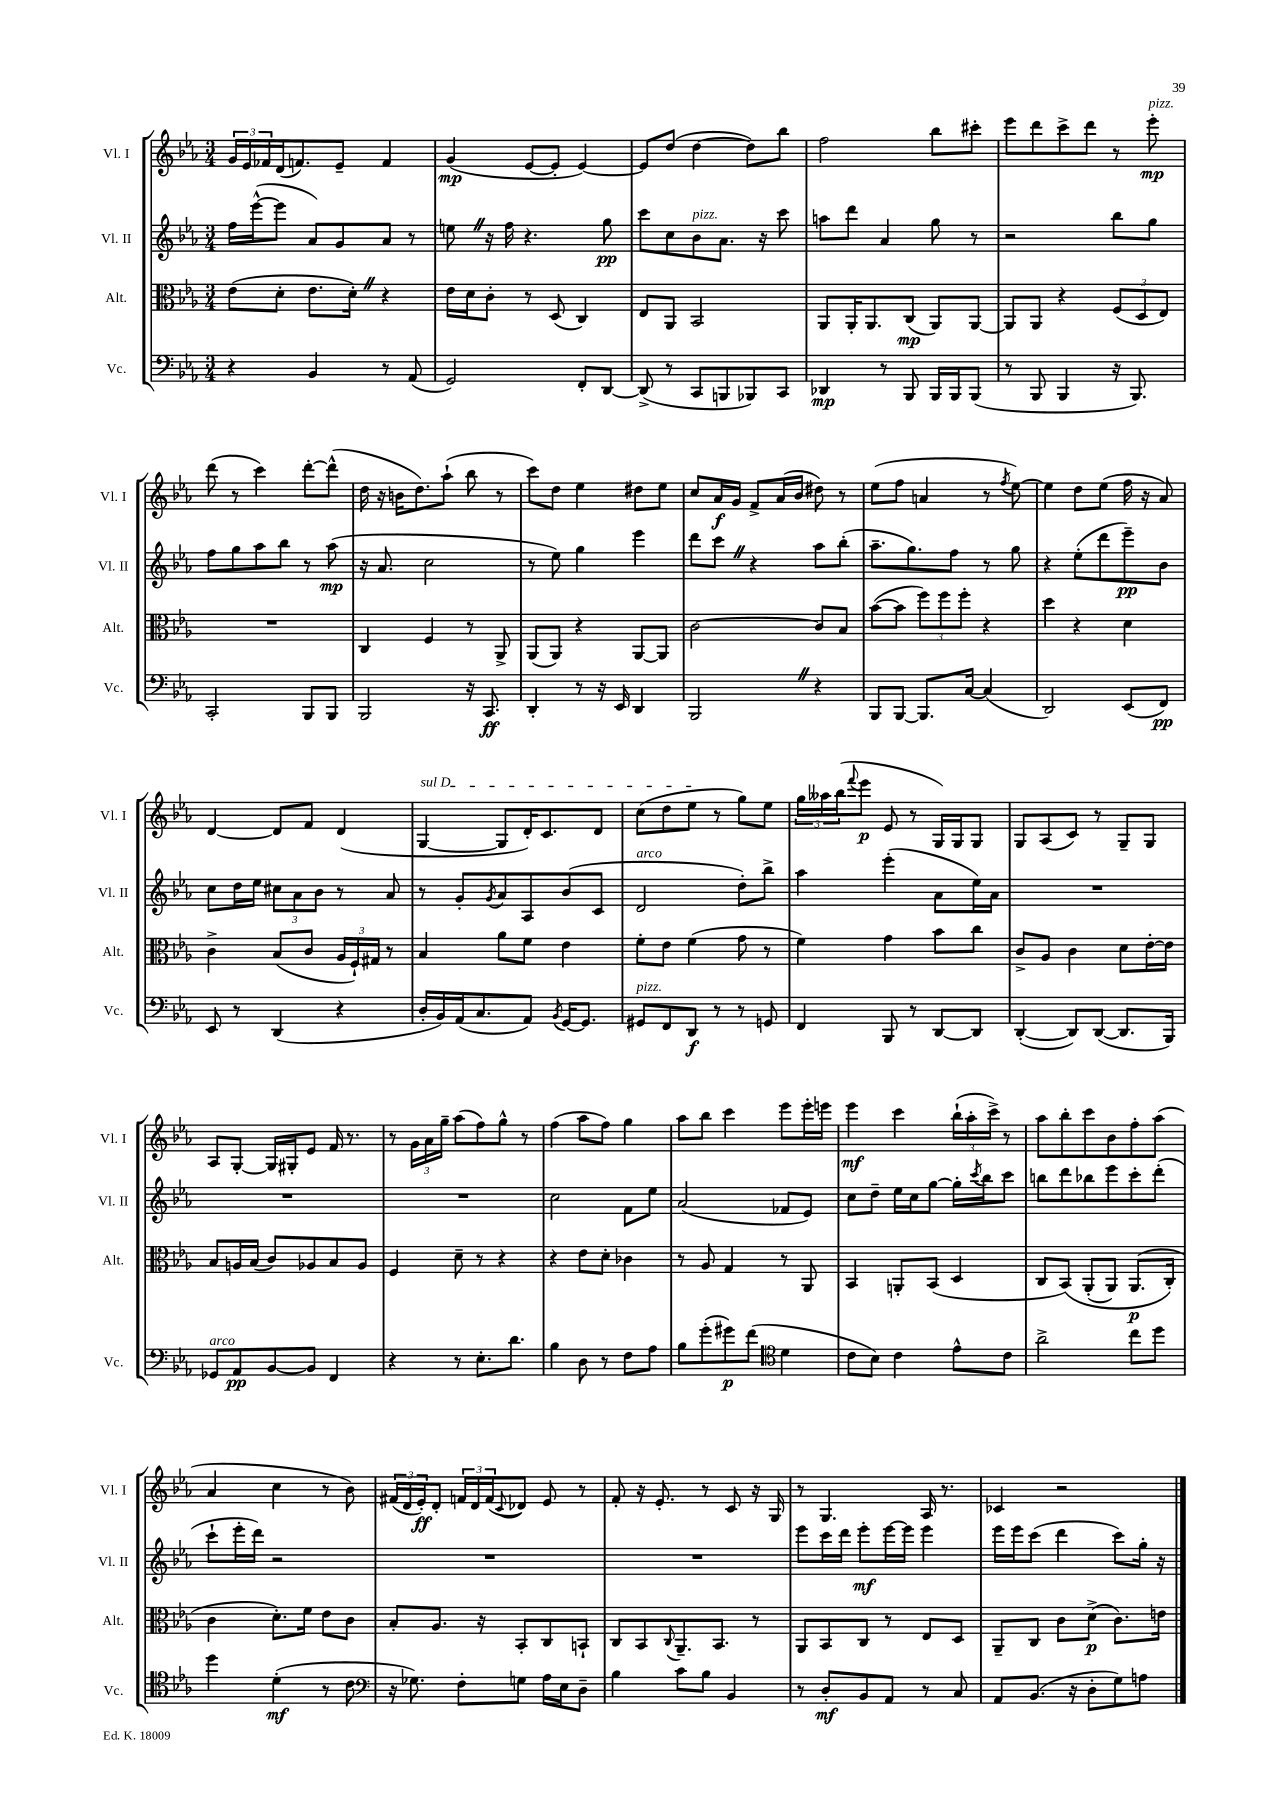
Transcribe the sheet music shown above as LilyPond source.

<<
\new StaffGroup <<
\new Staff = "s0" \with { instrumentName = "Vl. I" shortInstrumentName = "Vl. I" } {
    \clef treble \key ees \major \numericTimeSignature \time 3/4
    \tuplet 3/2 { g'16 ees'16 fes'16 } d'16( f'8.) ees'8-- f'4 |
    g'4\mp( ees'8~ ees'8-. ees'4~) |
    ees'8 d''8( d''4~ d''8) bes''8 |
    f''2 bes''8 cis'''8-. |
    ees'''8 d'''8 c'''8-> d'''8 r8 ees'''8-.\mp^\markup { \italic "pizz." } |
    d'''8( r8 c'''4) d'''8~-. d'''8-^( |
    d''16 r16 b'16 d''8.) aes''8-!( bes''8 r8 |
    c'''8) d''8 ees''4 dis''8 ees''8 |
    c''8 aes'16\f g'16 f'8-> aes'16( bes'16 dis''8) r8 |
    ees''8( f''8 a'4 r8 \acciaccatura { f''8 } ees''8~) |
    ees''4 d''8 ees''8( f''16 r16 aes'8) |
    d'4~ d'8 f'8 d'4( |
    \once \override TextSpanner.bound-details.left.text = \markup { \italic "sul D" } g4~\startTextSpan g8 d'16-.) c'8. d'8 |
    c''8( d''8 ees''8\stopTextSpan r8 g''8) ees''8 |
    \tuplet 3/2 { g''16 aeses''16 bes''16( } \appoggiatura { f'''8 } ees'''8\p ees'8 r8 g16) g16 g8 |
    g8 aes8( c'8) r8 g8-- g8 |
    aes8 g8~-. g16 gis16-. ees'8 f'16 r8. |
    r8 \tuplet 3/2 { g'16 aes'16 g''16-- } aes''8( f''8) g''8-^ r8 |
    f''4( aes''8 f''8) g''4 |
    aes''8 bes''8 c'''4 ees'''8 ees'''16-. e'''16 |
    ees'''4\mf c'''4 \tuplet 3/2 { bes''16-!( aes''16-. c'''16->) } r8 |
    aes''8 bes''8-. c'''8 bes'8 f''8-. aes''8( |
    aes'4 c''4 r8 bes'8) |
    \tuplet 3/2 { fis'16( d'16 ees'16-.\ff) } d'8-. \tuplet 3/2 { f'16 d'16 f'16( } \appoggiatura { c'8 } des'8) ees'8 r8 |
    f'8-. r16 ees'8.-. r8 c'8 r16 g16 |
    r8 g4. aes16 r8. |
    ces'4 r2 \bar "|." |
}
\new Staff = "s1" \with { instrumentName = "Vl. II" shortInstrumentName = "Vl. II" } {
    \clef treble \key ees \major \numericTimeSignature \time 3/4
    f''16 ees'''16~-^( ees'''8 aes'8) g'8 aes'8 r8 |
    e''8 \once \override BreathingSign.text = \markup { \musicglyph "scripts.caesura.straight" } \breathe r16 f''16 r4. g''8\pp |
    c'''8 c''8 bes'8^\markup { \italic "pizz." } aes'8. r16 c'''8 |
    a''8 d'''8 aes'4 g''8 r8 |
    r2 bes''8 g''8 |
    f''8 g''8 aes''8 bes''8 r8 aes''8\mp( |
    r16 aes'8. c''2 |
    r8 ees''8) g''4 ees'''4 |
    d'''8 c'''8 \once \override BreathingSign.text = \markup { \musicglyph "scripts.caesura.straight" } \breathe r4 aes''8 bes''8-.( |
    aes''8.-- g''8.) f''8 r8 g''8 |
    r4 ees''8-.( d'''8 ees'''8--\pp) bes'8 |
    c''8 d''16 ees''16 \tuplet 3/2 { cis''8 aes'8 bes'8 } r8 aes'8 |
    r8 g'8-. \acciaccatura { g'8 } aes'8 aes8 bes'8( c'8 |
    d'2^\markup { \italic "arco" } d''8-.) bes''8-> |
    aes''4 ees'''4-.( aes'8 ees''16) aes'16 |
    R2. |
    R2. |
    R2. |
    c''2 f'8 ees''8 |
    aes'2( fes'8 ees'8) |
    c''8 d''8-- ees''16 c''16 g''8~ g''16-. \acciaccatura { c'''8 } bes''16 c'''8 |
    b''8 d'''8 bes''8 ees'''8 c'''8-. d'''8-.( |
    c'''8-! ees'''16-. d'''16) r2 |
    R2. |
    R2. |
    ees'''8 c'''16 d'''16 ees'''8-.\mf ees'''16~ ees'''16 ees'''4 |
    ees'''16 ees'''16 c'''8( d'''4 c'''8) g''16-. r16 \bar "|." |
}
\new Staff = "s2" \with { instrumentName = "Alt." shortInstrumentName = "Alt." } {
    \clef alto \key ees \major \numericTimeSignature \time 3/4
    ees'8( d'8-. ees'8. d'16-.) \once \override BreathingSign.text = \markup { \musicglyph "scripts.caesura.straight" } \breathe r4 |
    ees'16 d'16 c'8-. r8 d8( c4) |
    ees8 aes,8 bes,2 |
    aes,8 aes,16-. aes,8. c8\mp( aes,8) aes,8~ |
    aes,8 aes,8 r4 \tuplet 3/2 { f8( d8 ees8) } |
    R2. |
    c4 f4 r8 aes,8-> |
    aes,8( aes,8) r4 aes,8~ aes,8 |
    c'2~ c'8 bes8 |
    bes'8~( bes'8 \tuplet 3/2 { f''8) f''8 f''8-. } r4 |
    d''4 r4 d'4 |
    c'4-> bes8( c'8 \tuplet 3/2 { aes16 f16-!) gis16 } r8 |
    bes4 aes'8 f'8 ees'4 |
    f'8-. ees'8 f'4( g'8 r8 |
    f'4) g'4 bes'8 c''8 |
    c'8-> aes8 c'4 d'8 ees'16~-. ees'16 |
    bes8 a16 bes16( c'8) aes8 bes8 aes8 |
    f4 d'8-- r8 r4 |
    r4 ees'8 d'8-. ces'4 |
    r8 aes8 g4 r8 aes,8 |
    bes,4 a,8-. bes,8( d4 |
    c8 bes,8)\( aes,8-.( aes,8) aes,8.\p( c16-.\) |
    c'4 d'8.-.) f'16 ees'8 c'8 |
    bes8-. aes8. r16 bes,8-. c8 b,8-! |
    c8 bes,8 \appoggiatura { c8 } aes,8.-- bes,8. r8 |
    aes,8 bes,8 c8 r8 ees8 d8 |
    aes,8-- c8 c'8 d'8->\p( c'8.) e'16 \bar "|." |
}
\new Staff = "s3" \with { instrumentName = "Vc." shortInstrumentName = "Vc." } {
    \clef bass \key ees \major \numericTimeSignature \time 3/4
    r4 bes,4 r8 aes,8( |
    g,2) f,8-. d,8~ |
    d,8->( r8 c,8 b,,8 bes,,8) c,8 |
    des,4\mp r8 bes,,8 bes,,16 bes,,16 bes,,8( |
    r8 bes,,8 bes,,4 r16 bes,,8.) |
    c,2-. bes,,8 bes,,8 |
    bes,,2 r16 c,8.\ff |
    d,4-. r8 r16 ees,16 d,4 |
    bes,,2 \once \override BreathingSign.text = \markup { \musicglyph "scripts.caesura.straight" } \breathe r4 |
    bes,,8 bes,,8~ bes,,8. c16~ c4( |
    d,2) ees,8( f,8\pp) |
    ees,8 r8 d,4( r4 |
    d16-. bes,16) aes,16( c8. aes,8) \acciaccatura { bes,8 } g,16~ g,8. |
    gis,8^\markup { \italic "pizz." } f,8 d,8\f r8 r8 g,8 |
    f,4 bes,,8 r8 d,8~ d,8 |
    d,4~-.( d,8) d,8~( d,8. bes,,16) |
    ges,8^\markup { \italic "arco" } aes,8\pp bes,8~ bes,8 f,4 |
    r4 r8 ees8.-. d'8. |
    bes4 d8 r8 f8 aes8 |
    bes8 g'8-.( gis'8\p) f'8( \clef tenor d'4 |
    c'8 bes8) c'4 ees'8-^ c'8 |
    aes'2-> c''8 d''8 |
    d''4 d'4-.\mf( r8 c'8 |
    \clef bass r16 ges8.) f8-. g8 aes16 ees16 d8-- |
    bes4 c'8 bes8 bes,4 |
    r8 d8-.\mf bes,8 aes,8 r8 c8 |
    aes,8 bes,8.( r16 d8-. g8) a8 \bar "|." |
}
>>
>>
\layout { \context { \Score \remove "Bar_number_engraver" } }
